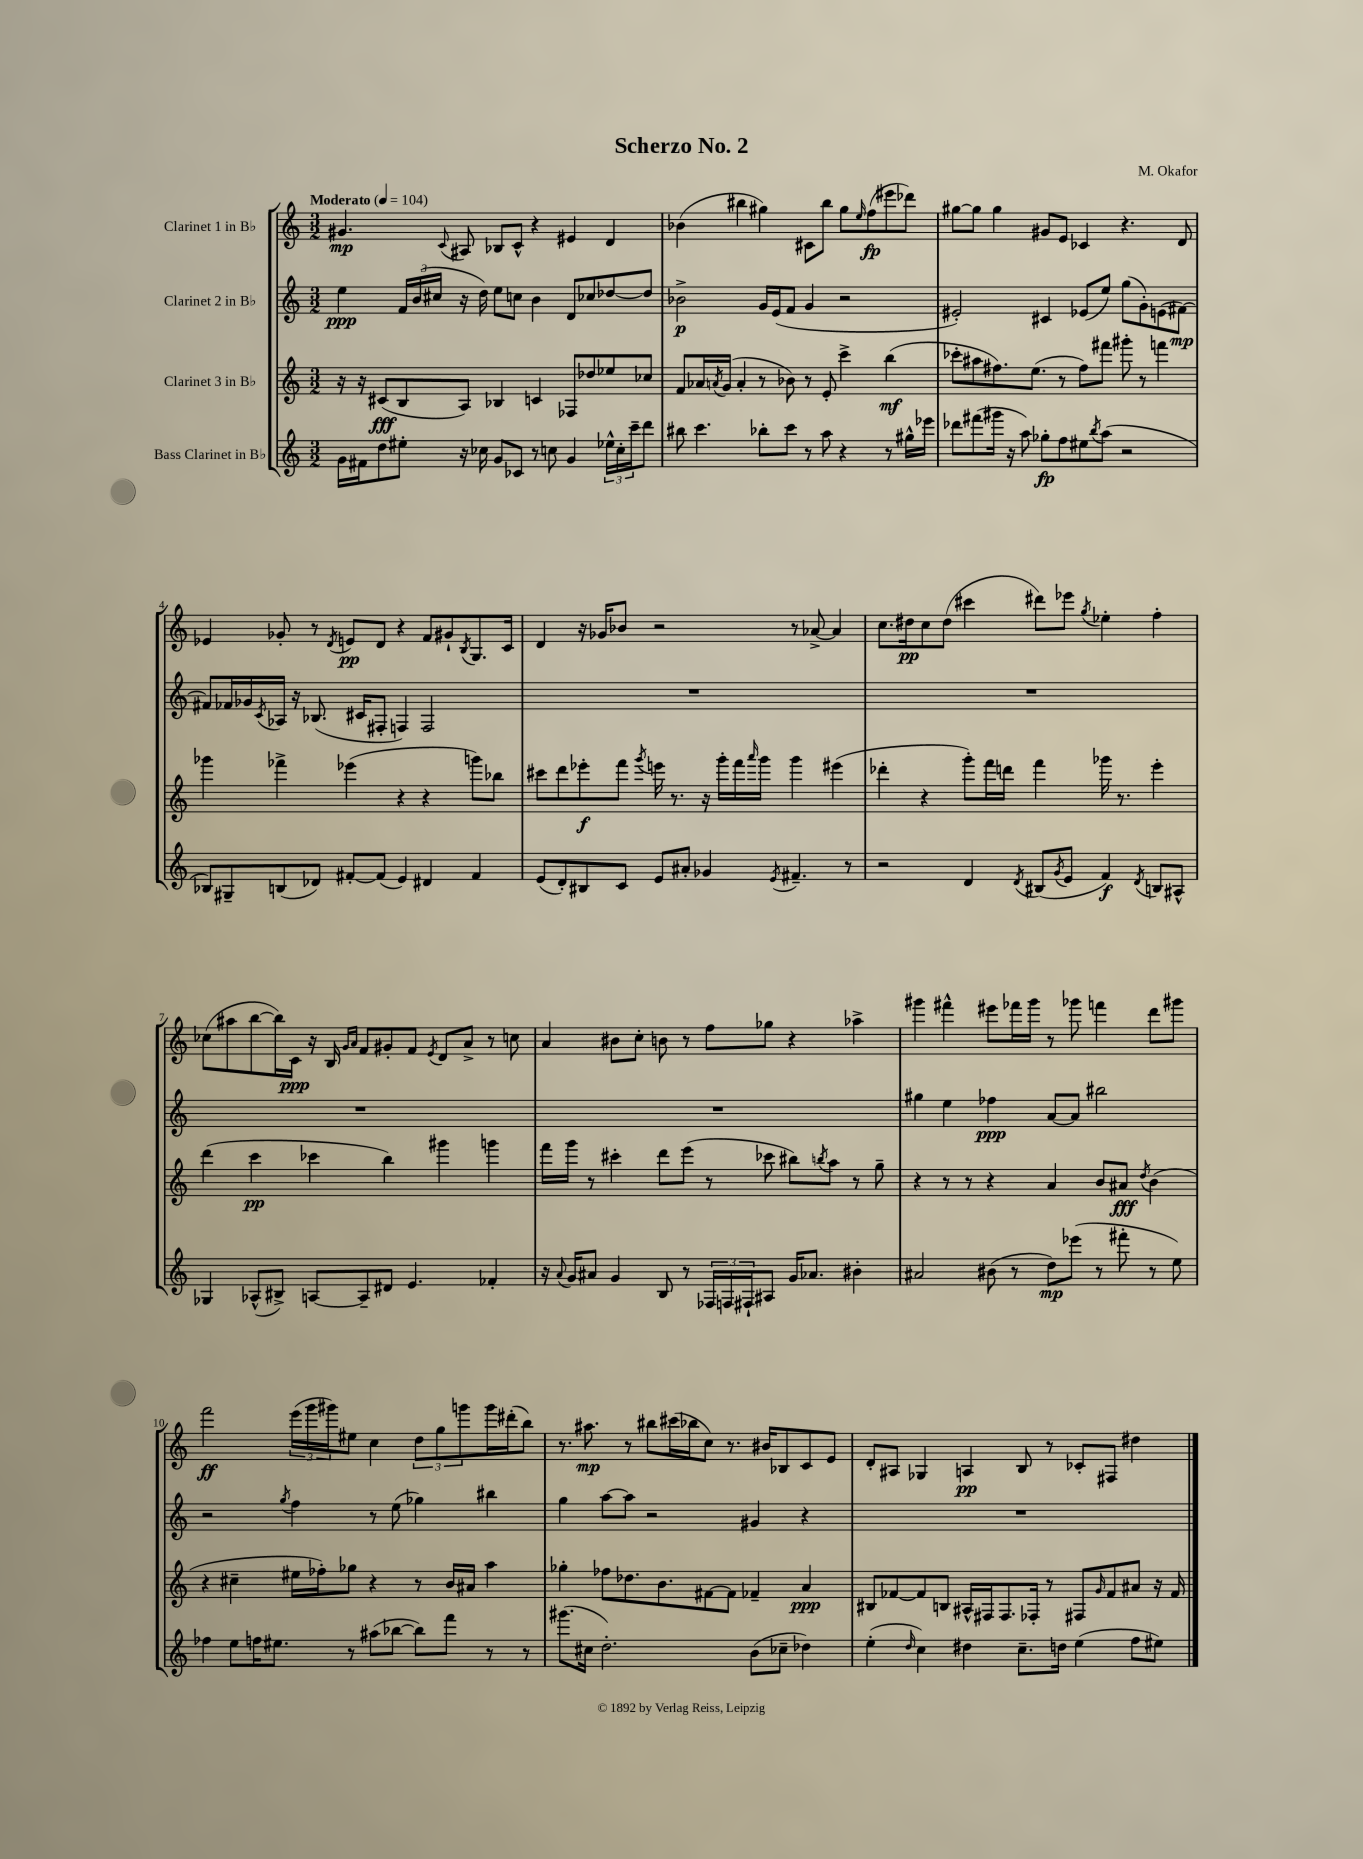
\header { title = "Scherzo No. 2" composer = "M. Okafor" }
<<
\new StaffGroup <<
\new Staff = "s0" \with { instrumentName = "Clarinet 1 in Bb" } {
    \clef treble \key c \major \numericTimeSignature \time 3/2 \tempo "Moderato" 4 = 104
    gis'4.\mp \appoggiatura { c'8 } ais8 bes8 c'8-^ r4 eis'4 d'4 |
    bes'4( bis''4 gis''4) cis'8 bis''8 gis''8 \grace { e''16 } f''8\fp( eis'''8 des'''8) |
    gis''8~ gis''8 gis''4 gis'8 e'8 ces'4 r4. d'8 |
    ees'4 ges'8-. r8 \acciaccatura { d'8 } e'8\pp d'8 r4 f'8 gis'8-! \acciaccatura { b8 } g8. c'16 |
    d'4 r16 ges'16 bes'8 r2 r8 aes'8~-> aes'4 |
    c''8. dis''16\pp c''8 dis''8( cis'''4 dis'''8) ees'''8 \acciaccatura { g''8 } ees''4-. f''4-. |
    ces''8( ais''8 b''8~ b''16) c'16\ppp r16 b16 \grace { g'16 a'16 } f'8 gis'8-. f'8 \acciaccatura { e'8 } d'8 a'8-> r8 c''8 |
    a'4 bis'8 c''8-. b'8 r8 f''8 ges''8 r4 aes''4-> |
    gis'''4 fis'''4-^ eis'''8 fes'''16 gis'''16 r8 ges'''8 f'''4 d'''8 gis'''8 |
    f'''2\ff \tuplet 3/2 { e'''16( g'''16 gis'''16) } eis''8 c''4 \tuplet 3/2 { d''8 g''8 g'''8 } g'''16 dis'''16-.( b''8) |
    r8. ais''8.\mp r8 bis''8 cis'''16( bes''16 c''8) r8. bis'16 bes8 c'8 e'8 |
    d'8-. ais8 ges4 a4\pp b8 r8 ces'8-. fis8 dis''4 \bar "|." |
}
\new Staff = "s1" \with { instrumentName = "Clarinet 2 in Bb" } {
    \clef treble \key c \major \numericTimeSignature \time 3/2
    e''4\ppp \tuplet 3/2 { f'16 b'16( cis''16 } r16 d''16) e''8 c''8 b'4 d'8 ces''8 des''8~ des''8 |
    bes'2->\p g'16 e'16( f'8 g'4 r2 |
    eis'2-.) cis'4 ees'8( e''8) g''8( g'8-.) e'8( fis'8~\mp) |
    fis'8 fes'16 ges'16 \acciaccatura { c'8 } aes16 r16 bes8.( cis'16 fis8-. f4) f2 |
    R1. |
    R1. |
    R1. |
    R1. |
    gis''4 e''4 fes''4\ppp a'8~ a'8 bis''2 |
    r2 \acciaccatura { g''8 } f''4 r8 e''8( ges''4) bis''4 |
    g''4 a''8~ a''8 r2 gis'4 r4 |
    R1. \bar "|." |
}
\new Staff = "s2" \with { instrumentName = "Clarinet 3 in Bb" } {
    \clef treble \key c \major \numericTimeSignature \time 3/2
    r16 r16 cis'8\fff( b8 a8) bes4 c'4 fes8 des''8 ees''8 ces''8 |
    f'8 aes'16 \acciaccatura { a'8 } g'16( a'4-. r8 bes'8) r8 e'8-. c'''4-> b''4\mf( |
    ces'''8-. ais''8 fis''8.) e''8.( r8 fis''8) fis'''8 gis'''8-. r8 f'''4 |
    ges'''4 fes'''4-> ees'''4( r4 r4 g'''8) bes''8 |
    cis'''8 d'''8 ees'''8-.\f f'''8 \acciaccatura { g'''8 } e'''16 r8. r16 g'''16-. f'''16 \grace { a'''16 } g'''16 g'''4 eis'''4( |
    des'''4-. r4 g'''8-.) f'''16 d'''16 f'''4 ges'''16 r8. e'''4-. |
    d'''4( c'''4\pp ces'''4 b''4) gis'''4 g'''4 |
    f'''16 g'''16 r8 cis'''4-. d'''8 e'''8( r8 ces'''8 bis''8) \acciaccatura { b''8 } a''8 r8 g''8-- |
    r4 r8 r8 r4 a'4 b'8 ais'8\fff \acciaccatura { d''8 } b'4( |
    r4 cis''4-- eis''16 fes''16-.) ges''8 r4 r8 b'16 ais'16 a''4 |
    ges''4-. fes''8 des''8. b'8. fis'8~ fis'8 fes'4-- a'4\ppp |
    bis8 fes'8~ fes'8 b8 ais16-^ fis16 fis8. fes16-. r8 fis8 \grace { g'16 } fes'8 ais'8 r16 fes'16 \bar "|." |
}
\new Staff = "s3" \with { instrumentName = "Bass Clarinet in Bb" } {
    \clef treble \key c \major \numericTimeSignature \time 3/2
    g'16 fis'16 d''8 eis''8-. r16 ces''16 g'8 ces'8 r8 c''8 g'4 \tuplet 3/2 { ees''16-^ c''16-. c'''16-- } d'''8 |
    bis''8 c'''4. bes''8-. c'''8 r8 a''8 r4 r8 gis''16-^ ees'''16 |
    des'''8 fis'''8( gis'''16 r16 a''8) ges''8-.\fp f''8 eis''8 \acciaccatura { b''8 } a''8( r2 |
    bes8) gis8-- b8( des'8) fis'8~-. fis'8( e'4) dis'4 fis'4 |
    e'8( d'8-.) bis8 c'8 e'8 ais'8-. ges'4 \acciaccatura { e'8 } fis'4.-- r8 |
    r2 d'4 \acciaccatura { d'8 } bis8( \acciaccatura { g'8 } e'8 f'4\f) \acciaccatura { d'8 } b8 ais8-^ |
    ges4 aes8-^( bis8->) a8~ a8-- dis'8 e'4. fes'4-. |
    r16 \appoggiatura { a'8 } g'16 ais'8 g'4 b8 r8 \tuplet 3/2 { fes16 f16 fis16-! } ais8 g'16 aes'8. bis'4-. |
    ais'2 bis'8( r8 d''8\mp) ees'''8( r8 fis'''8-. r8 e''8) |
    fes''4 e''8 f''16 eis''8. r8 ais''8( bes''8~ bes''8) f'''8 r8 r8 |
    gis'''8.( cis''16 d''2.-.) b'8( ces''8-- des''4) |
    e''4-.( \grace { d''16 } c''4) dis''4 c''8.-- d''16 e''4( f''8 eis''8) \bar "|." |
}
>>
>>
